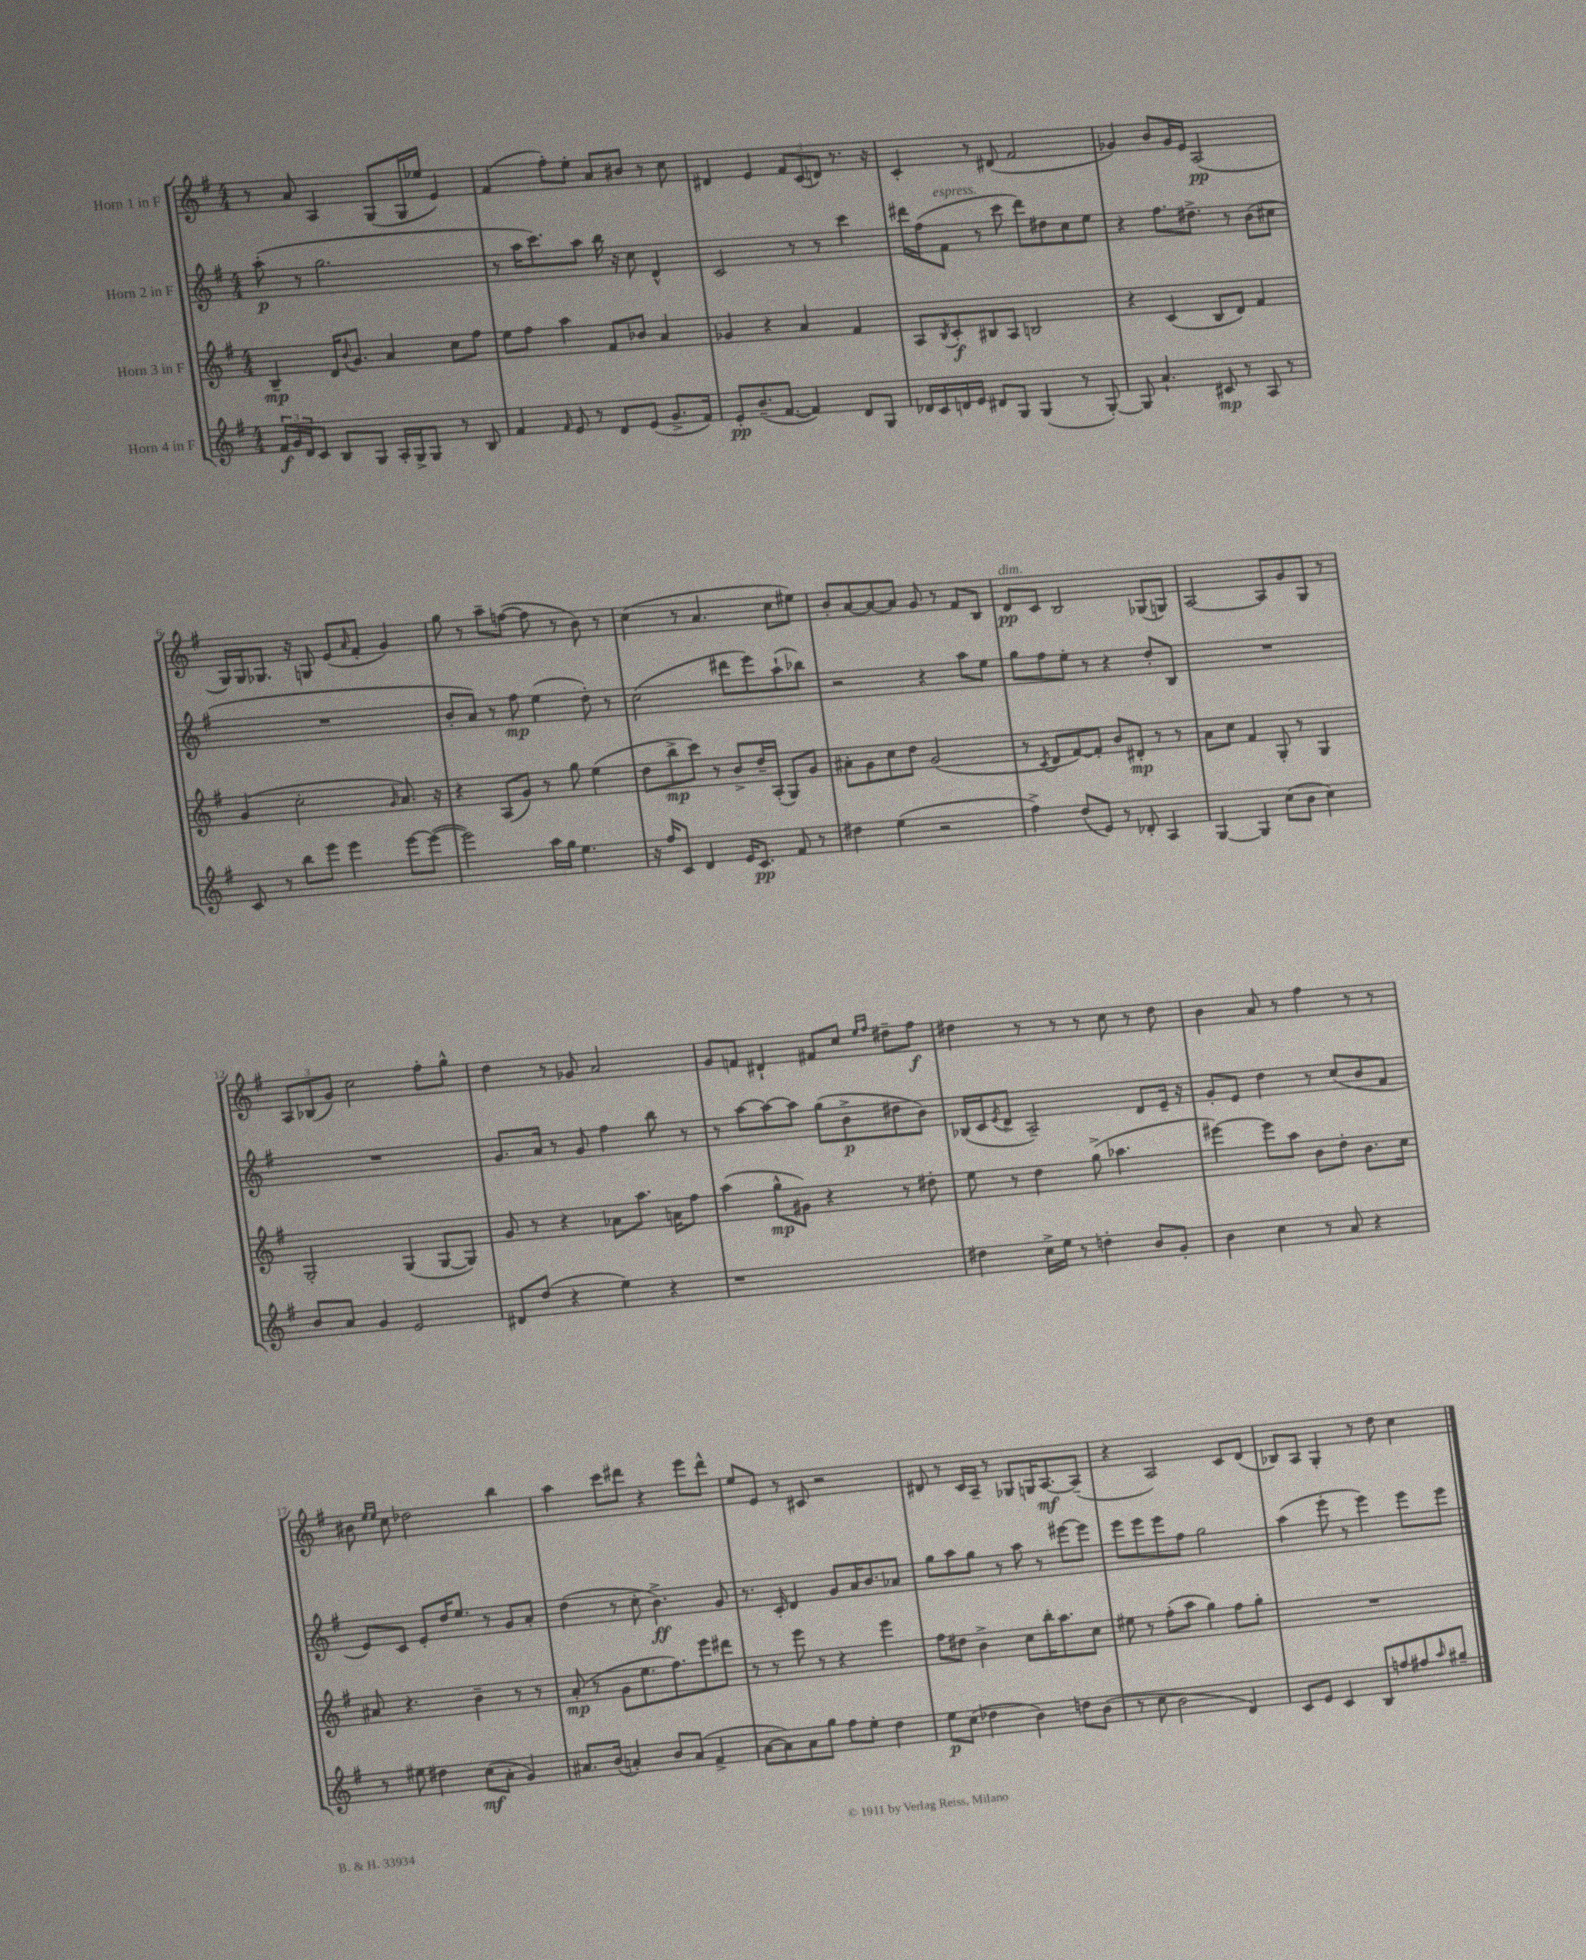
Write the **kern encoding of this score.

**kern	**kern	**kern	**kern
*staff4	*staff3	*staff2	*staff1
*clefG2	*clefG2	*clefG2	*clefG2
*k[f#]	*k[f#]	*k[f#]	*k[f#]
*M4/4	*M4/4	*M4/4	*M4/4
24f#	4B~	(8aa'	8r
24g	.	.	.
24d	.	.	.
8c	.	8r	8a
8B	16d	2.gg	4A
.	8qqb	.	.
.	8.g	.	.
8G	.	.	.
16A'	4a	.	(8G
16G^	.	.	.
8G	.	.	16G
.	.	.	16ee-
8r	8cc	.	4e)
8B	8ff#	.	.
=	=	=	=
4f#	8ee	8r	(4f#
.	8ff#	16aa	.
.	.	8.ccc)	.
16qqf#	.	.	.
8e	4aa	.	8ff#')
8r	.	8aa	8ee'
8d	8f#	16bb	8a
.	.	16r	.
(8e	8b-	8cc	8b#
8.g^	4a	4d^^	8r
.	.	.	8cc
16f#)	.	.	.
=	=	=	=
8e'	4g-	2c	4d#
(8.b~	.	.	.
.	4r	.	4e
[8.f#	.	.	.
4f#])	4a	8r	12f#
.	.	.	(12c
.	.	8r	.
.	.	.	12d)
8d	4f#	4ccc	8.r
8G	.	.	.
.	.	.	16r
=	=	=	=
16d-	8A	16ddd#	4c'
16c	.	(16ff#	.
.	8qB	.	.
16d	8c'	8f#	.
16e	.	.	.
8d#	8B#	8r	8r
8G	8A	8ccc	(8d#
(4G	2B	8ddd#)	2f#
.	.	8dd#	.
8r	.	8cc	.
[8G')	.	8ee	.
=	=	=	=
8G]	4r	4r	4g-)
4.a`	.	.	.
.	(4c	8.ff#	8b
.	.	.	16g-
.	.	8.dd#^	16e
8c#	8B	.	(2A
8r	8d)	8r	.
8A	4f#	(8b	.
8r	.	8cc#	.
=	=	=	=
8c	(4g	1r	16G)
.	.	.	16G
8r	.	.	8.G-
8bb	2cc'	.	.
.	.	.	16r
8eee	.	.	8G
4eee	.	.	(8e
.	.	.	16qqa
.	.	.	8f#'
.	16qqg	.	.
[8eee	8.a)	.	4g)
(8eee_	.	.	.
.	16r	.	.
=	=	=	=
2eee])	4r	8b'	8gg
.	.	8a)	8r
.	(8A	8r	8aa~
.	8g)	8ff#	([8ff
16aa	8r	(4ee	8ff]
16gg	.	.	.
4.ee	8gg	.	8r
.	(4ee	8dd')	8b)
.	.	8r	8r
=	=	=	=
16r	8dd	(2cc	(4cc
16ff#	.	.	.
8c	8bb^	.	.
4d	8ccc)	.	8r
.	8r	.	4.a
16e	8b^	8ddd#	.
8.c	.	.	.
.	16dd~	8eee)	.
.	(16A'	.	.
8f#	8G)	(8aa`	8cc
8r	8g	8bb-)	8ee#)
=	=	=	=
4dd#	8a#'	2r	8b'
.	8g	.	[8a
(4ee	8cc	.	8a_
.	8dd	.	8a]
2r	(2g	4r	8g
.	.	.	8r
.	.	8aa	8f#
.	.	8ee	8B
=	=	=	=
4ff#^)	8r	8gg	8d
.	8qc	.	.
.	8d	8ff#	8c
(8dd	[8f#)	8ee'	2B
8e)	8f#']	8r	.
8r	8b	4r	.
8d-'	8d#'	.	.
4A	8r	8dd'	(8G-
.	8r	8B	8G)
=	=	=	=
[4G	8a	1r	[2A
.	8cc	.	.
4G]	4f#	.	.
(8cc	8G'	.	8A]
8b	8r	.	8g
4cc)	4G	.	8G
.	.	.	8r
=	=	=	=
8b	2G'	1r	12A
.	.	.	(12B-
8a	.	.	.
.	.	.	12g)
4g	.	.	2cc
2e	(4G	.	.
.	[8G	.	8ff#'
.	8G])	.	8gg^^
=	=	=	=
8d#	8g	8.g	4dd
(8dd	8r	.	.
.	.	16a	.
4r	4r	8r	8r
.	.	8g	8g-
4ee)	8a-	4ff#	2a
.	8.aa	.	.
4r	.	8bb	.
.	16a	.	.
.	8ff#	8r	.
=	=	=	=
1r	(4aa	8r	8g
.	.	[8aa	8f
.	8gg^^	8aa_	4d#`
.	8g#)	8aa]	.
.	4r	(8gg	8f#
.	.	8b^	8cc
.	.	.	16qqee
.	.	.	16qqff#
.	8r	8dd#	8dd#~
.	8dd#'	8b)	8ff#
=	=	=	=
4dd#	8ee	(16B-	4dd#
.	.	16c	.
.	.	8qe	.
.	8r	8d^	.
16cc^	4dd	2A~)	8r
16ee	.	.	.
8r	.	.	8r
4dd'	(8gg^	.	8r
.	4.aa-	.	8cc
8b	.	8d	8r
8g'	.	16e~	8dd#
.	.	16r	.
=	=	=	=
4b	[4eee#)	8g'	4b
.	.	8e	.
4cc	8eee#]	4dd	8a
.	8aa	.	8r
8r	8b	8r	4ff#
8a	8dd'	(8cc	.
4r	8.b	8b	8r
.	.	8f#	8r
.	16cc	.	.
=	=	=	=
8r	8a#	8e)	8b#
.	.	.	16qqee
.	.	.	16qqee
8ee#	4.r	8c	8cc
4dd#	.	8e'	2dd-
.	.	16dd	.
.	.	8.ee	.
(8cc	4b~	.	.
8a'	.	8r	.
4g)	8r	8g	4bb
.	8r	8a'	.
=	=	=	=
8.a#	(8a'	(4dd	4aa
.	8r	.	.
(16b	.	.	.
4a')	8g	8r	8ccc
.	8.ee	8cc'	8ddd#
8b	.	4.b^)	4r
.	8.ff#)	.	.
(8a	.	.	.
4f#^	8eee	.	8eee
.	8ddd#	8g	8ddd#^^
=	=	=	=
[8a	8r	8.r	8ee
8a])	8r	.	8e
.	.	16c'	.
8a	8eee	4d	8r
8gg	8r	.	8c#
8ff#	4r	8g	2r
8ee'	.	16a	.
.	.	8.b	.
4dd	4eee	.	.
.	.	8a-	.
=	=	=	=
8ee	8ff#	8gg	8d#
(8cc	8dd#	8aa	8r
4dd-	4b^	8gg	16c
.	.	.	16A~
.	.	8r	8r
4b)	8cc	8aa	8G-
.	16bb'	8r	16G
.	8.aa	.	[8.A
8dd	.	[8eee#	.
(8b	8cc	8eee#]	(8A~]
=	=	=	=
8r	8ee#	8eee	4r
8cc	8r	8eee	.
2b	(8ff#'	8eee	2A)
.	8aa	8ff#	.
.	4gg)	2gg	.
4d)	8ff#	.	8c
.	8gg'	.	(8d
=	=	=	=
8c	1r	(4aa	8B-)
8e	.	.	8A
4c	.	8eee'	4G'
.	.	8r	.
8B	.	4eee)	8r
8ff	.	.	8dd
8ff#	.	8eee	4cc
16qqaa	.	.	.
8gg#~	.	8eee	.
==	==	==	==
*-	*-	*-	*-
